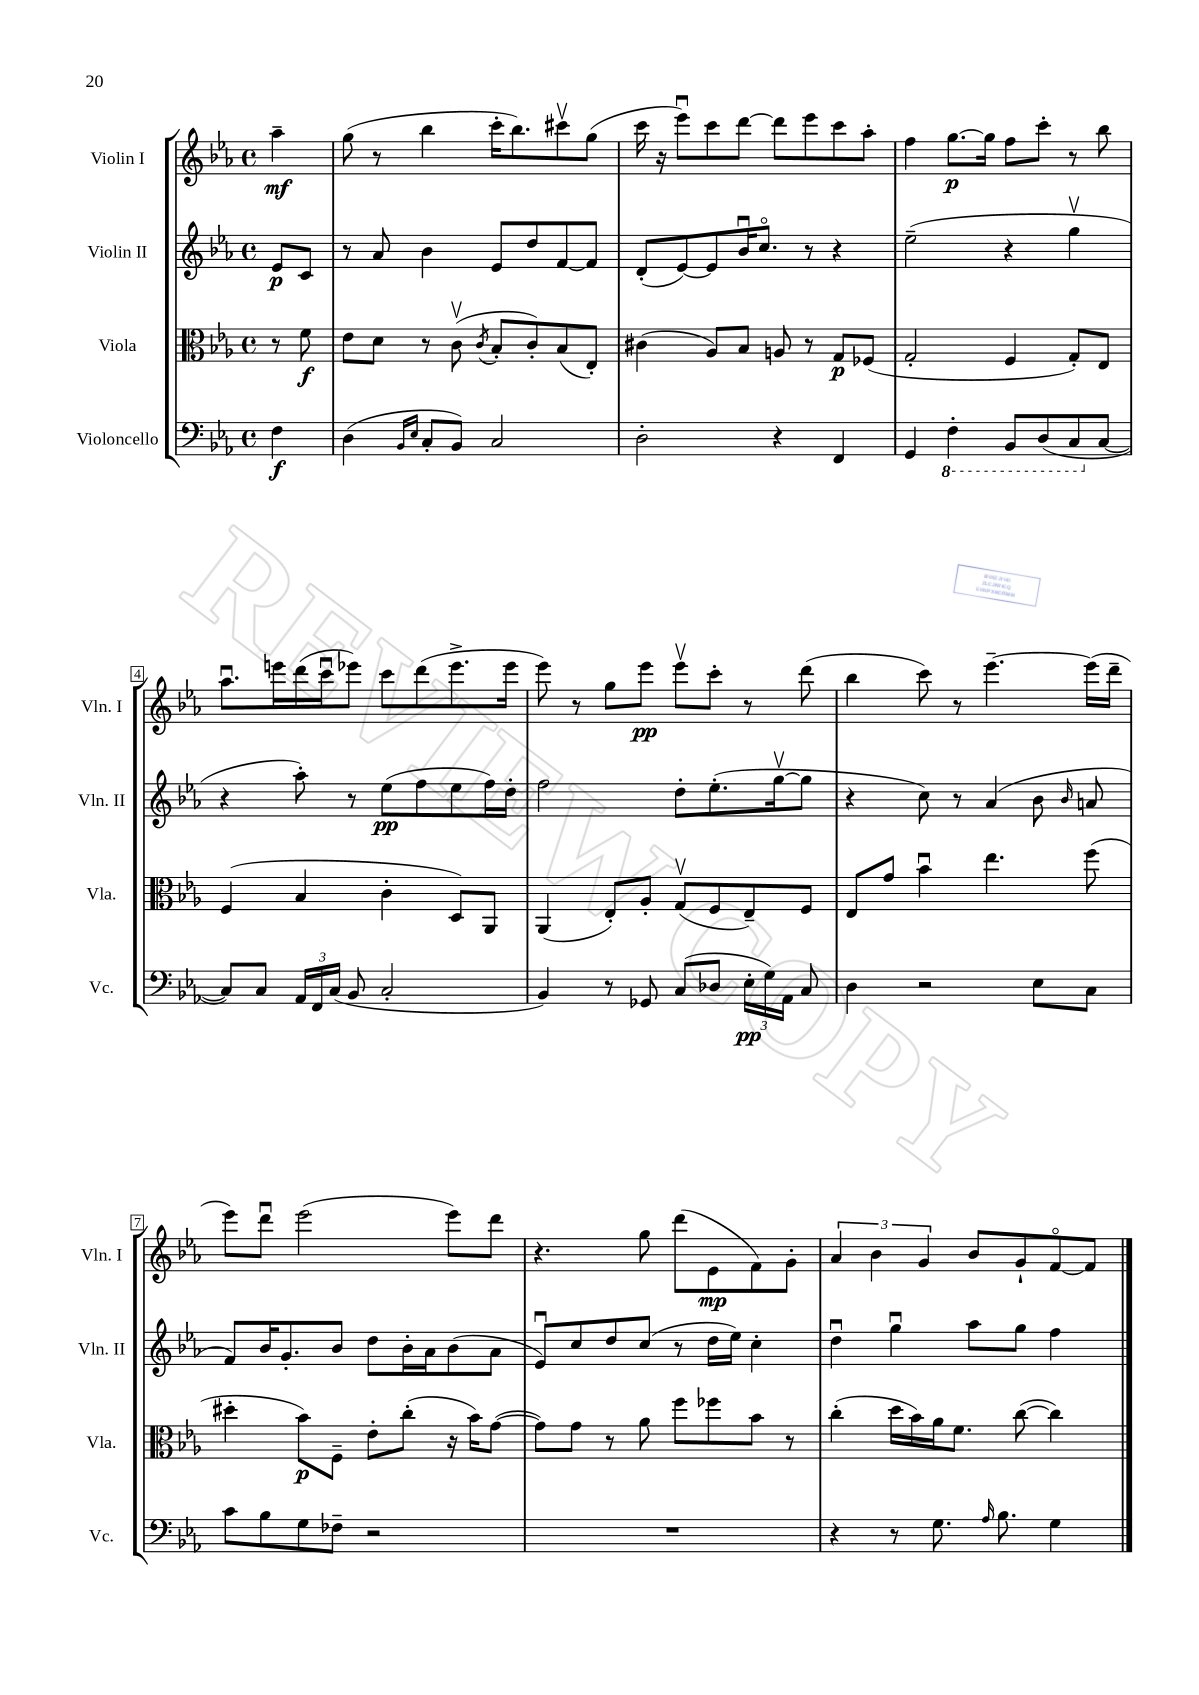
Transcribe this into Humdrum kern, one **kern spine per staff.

**kern	**kern	**kern	**kern
*staff4	*staff3	*staff2	*staff1
*clefF4	*clefC3	*clefG2	*clefG2
*k[b-e-a-]	*k[b-e-a-]	*k[b-e-a-]	*k[b-e-a-]
*M4/4	*M4/4	*M4/4	*M4/4
*met(c)	*met(c)	*met(c)	*met(c)
4F	8r	8e-	4aa-~
.	8f	8c	.
=	=	=	=
(4D	8e-	8r	(8gg
.	8d	8a-	8r
16qqBB-	.	.	.
16qqE-	.	.	.
8C'	8r	4b-	4bb-
8BB-)	(8cv	.	.
.	8qc	.	.
2C	8B-'	8e-	16ccc'
.	.	.	8.bb-)
.	8c')	8dd	.
.	(8B-	[8f	8ccc#v
.	8E-')	8f]	(8gg
=	=	=	=
2D'	(4c#	(8d'	16ccc
.	.	.	16r
.	.	[8e-)	8eee-u)
.	8A-)	8e-]	8ccc
.	8B-	16b-u	[8ddd
.	.	8.cco	.
4r	8A	.	8ddd]
.	8r	8r	8eee-
4FF	8G	4r	8ccc
.	(8F-	.	8aa-'
=	=	=	=
4GG	2G'	(2ee-~	4ff
4FF'	.	.	[8.gg
.	.	.	16gg]
8BBB-	4F	4r	8ff
(8DD	.	.	8ccc'
8CC	8G')	4ggv	8r
[8C	8E-	.	8bb-
=	=	=	=
8C])	(4F	4r	8.aa-u
8C	.	.	.
.	.	.	16eee
24AA-	4B-	8aa-')	(16ddd
24FF	.	.	.
.	.	.	16cccu
(24C	.	.	.
8BB-	.	8r	8eee-)
2C'	4c'	(8ee-	8ccc
.	.	8ff	(8ddd
.	8D)	8ee-	8.eee-^
.	8AA-	16ff)	.
.	.	16dd'	16eee-
=	=	=	=
4BB-)	(4AA-	2ff	8eee-)
.	.	.	8r
8r	8E-')	.	8gg
8GG-	8A-'	.	8eee-
(8C	(8Gv	8dd'	8eee-v
8D-	8F	(8.ee-'	8ccc'
24E-'	8E-~)	.	8r
24G)	.	.	.
.	.	[16ggv	.
24AA-	.	.	.
8C	8F	8gg]	(8ddd
=	=	=	=
4D	8E-	4r	4bb-
.	8g	.	.
2r	4b-u	8cc)	8ccc)
.	.	8r	8r
.	4.ee-	(4a-	[4.eee-~
8E-	.	8b-	.
.	.	16qqb-	.
8C	(8ff	8a	(16eee-]
.	.	.	16ddd~
=	=	=	=
8c	4dd#'	8f)	8eee-)
8B-	.	16b-	8dddu
.	.	8.g'	.
8G	8b-)	.	(2eee-
8F-~	8F~	8b-	.
2r	8e-'	8dd	.
.	(8cc'	16b-'	.
.	.	16a-	.
.	16r	(8b-	8eee-)
.	16b-)	.	.
.	([8g	8a-	8ddd
=	=	=	=
1r	8g])	8e-u)	4.r
.	8g	8cc	.
.	8r	8dd	.
.	8a-	(8cc	8gg
.	8ff	8r	(8ddd
.	8ff-	16dd	8e-
.	.	16ee-)	.
.	8b-	4cc'	8f)
.	8r	.	8g'
=	=	=	=
4r	(4cc'	4ddu	6a-
.	.	.	6b-
8r	16dd	4ggu	.
.	16b-)	.	.
.	.	.	6g
8.G	16a-	.	.
.	8.f	.	.
.	.	8aa-	8b-
16qqA-	.	.	.
8.B-	.	.	.
.	([8cc	8gg	8g`
4G	4cc])	4ff	[8fo
.	.	.	8f]
==	==	==	==
*-	*-	*-	*-
